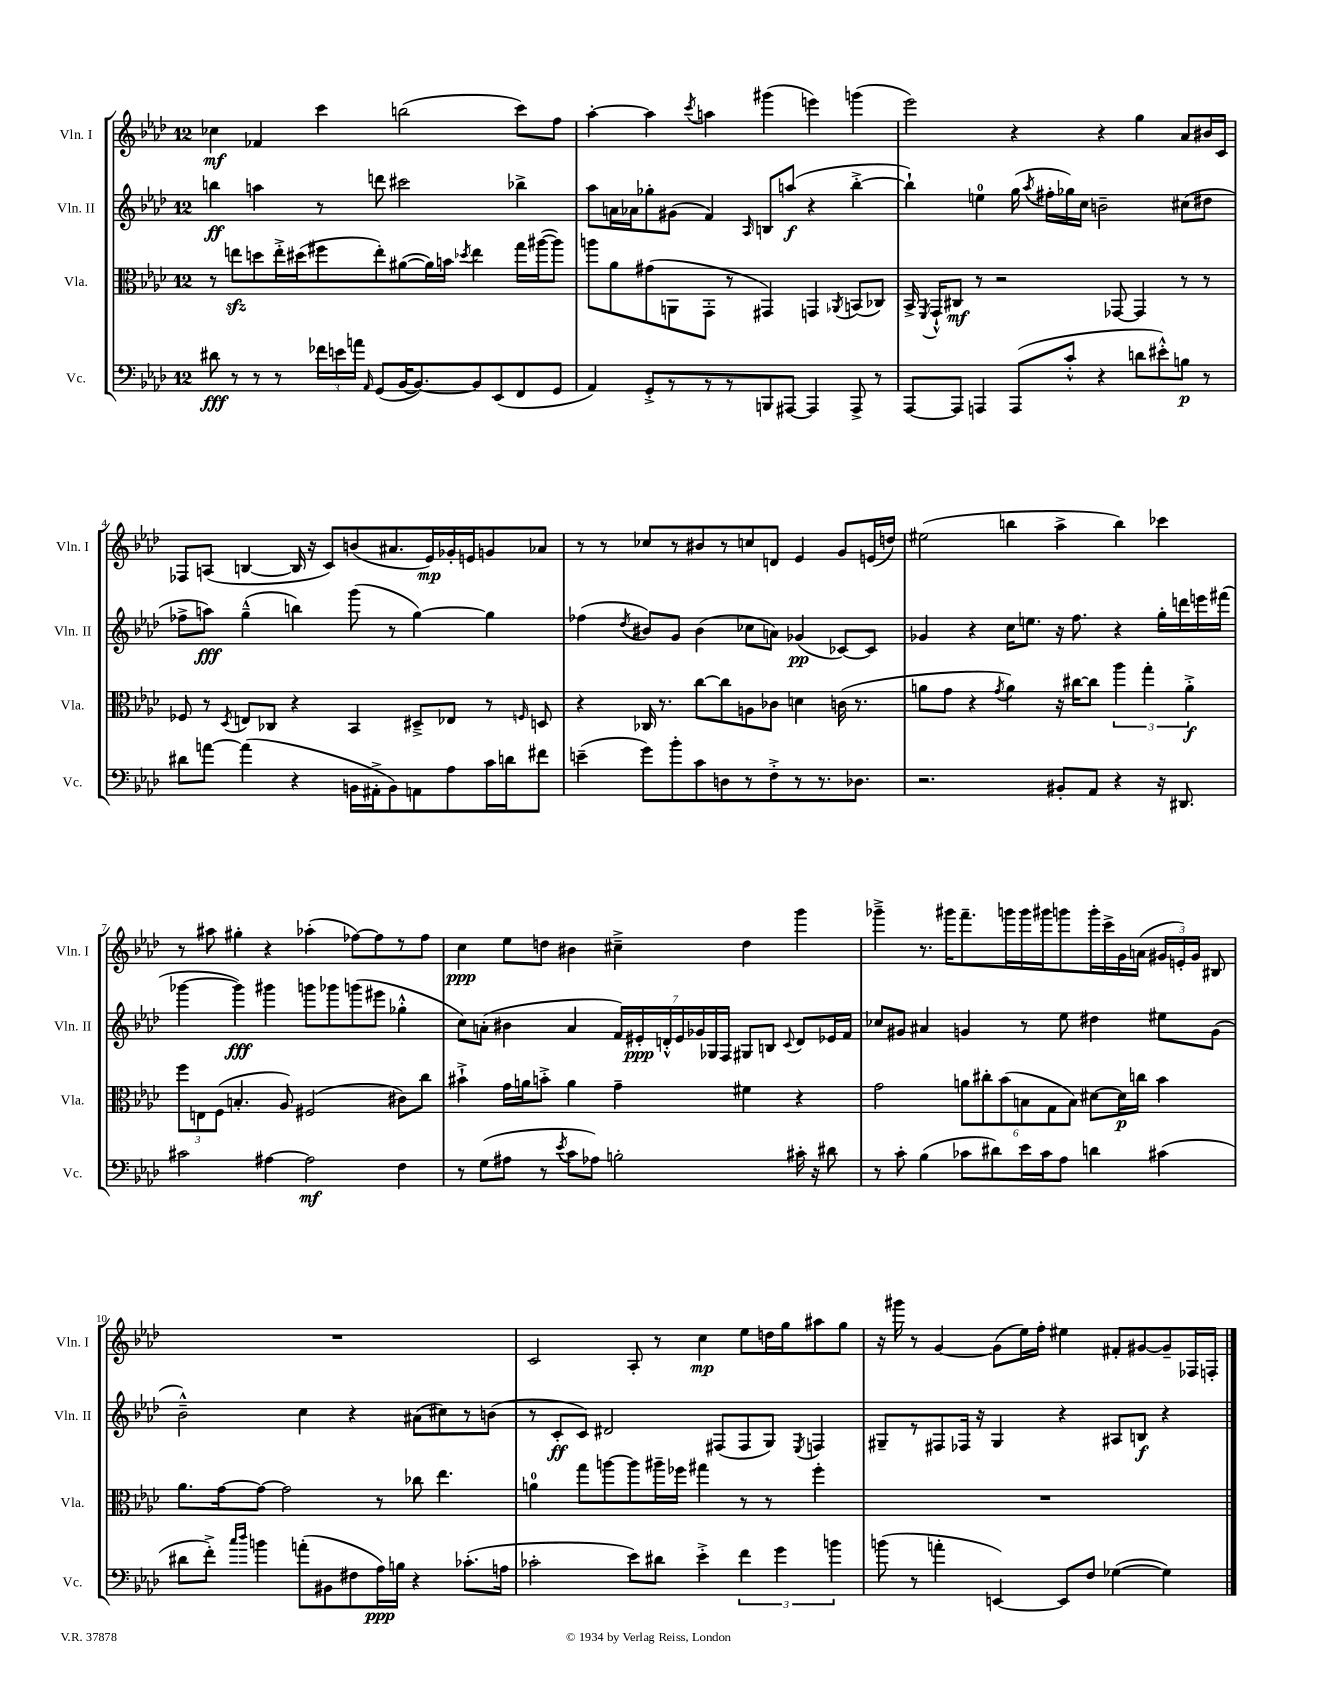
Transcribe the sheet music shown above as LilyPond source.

<<
\new StaffGroup <<
\new Staff = "s0" \with { instrumentName = "Vln. I" shortInstrumentName = "Vln. I" } {
    \clef treble \key aes \major \once \override Staff.TimeSignature.style = #'single-digit \time 12/8
    \autoBeamOff ces''4\mf fes'4 c'''4 b''2( c'''8[) f''8] |
    aes''4~-. aes''4 \acciaccatura { c'''8 } a''4 gis'''4( e'''4) g'''4( |
    ees'''2) r4 r4 g''4 aes'8[ bis'16 c'16] |
    fes8[ a8]( b4~ b16 r16 c'8[) b'8( ais'8. ees'16\mp) ges'16-. e'16 g'8 aes'8] |
    r8 r8 ces''8[ r8 bis'8 r8 c''8 d'8] ees'4 g'8[ e'16( d''16]) |
    eis''2( b''4 aes''4-> b''4) ces'''4 |
    r8 ais''8 gis''4-. r4 aes''4-.( fes''8[~) fes''8 r8 fes''8] |
    c''4\ppp ees''8[ d''8] bis'4 cis''4---> d''4 g'''4 |
    ges'''4---> r8. gis'''16[ f'''8.-- g'''16 g'''16 gis'''16 g'''8 g'''16-. c'''16-> g'16 a'16]( \tuplet 3/2 { gis'16[ e'16-.) gis'16] } bis8 |
    R1. |
    c'2 aes8-. r8 c''4\mp ees''8[ d''16 g''16 ais''8 g''8] |
    r16 gis'''16 r8 g'4~ g'8[( ees''16) f''16]-. eis''4 fis'8[-. gis'8~ gis'8-- fes16 f16]-. \bar "|." |
}
\new Staff = "s1" \with { instrumentName = "Vln. II" shortInstrumentName = "Vln. II" } {
    \clef treble \key aes \major \once \override Staff.TimeSignature.style = #'single-digit \time 12/8
    \autoBeamOff b''4\ff a''4 r8 d'''8 cis'''2 bes''4-> |
    aes''8[ a'16 aes'16 ges''8-. gis'8]( f'4) \grace { aes16 } b8[ a''8]\f( r4 bes''4~-.-> |
    bes''4-!) e''4-0 g''16( \acciaccatura { aes''8 } fis''16[-. ges''16) c''16] b'2-- cis''8[( dis''8] |
    fes''8[-> a''8]\fff) g''4---^( b''4) g'''8( r8 g''4~) g''4 |
    fes''4( \acciaccatura { des''8 } bis'8[) g'8] bis'4( ces''8[ a'8]) ges'4\pp( ces'8[~) ces'8] |
    ges'4 r4 c''16[ e''8.] r16 f''8. r4 g''16[-. d'''16 e'''16 fis'''16]( |
    ges'''4~ ges'''4\fff) gis'''4 g'''8[ ges'''8 g'''8( eis'''8] ges''4-.-^ |
    c''8[) a'8]-.( bis'4 a'4 \tuplet 7/4 { f'16[) eis'16-.\ppp d'16-.-^ eis'16 ges'16 ges16 f16] } gis8[ b8] \appoggiatura { c'8 } d'8[ ees'16 f'16] |
    ces''8[ gis'8] ais'4 g'4 r8 ees''8 dis''4 eis''8[ g'8]( |
    bes'2---^) c''4 r4 ais'8[( cis''8) r8 b'8]( |
    r8 c'8[-.\ff c'8]) dis'2 fis8[( fis8 g8]) \acciaccatura { ees8 } f4 |
    gis8[-- r8 fis8 fes16] r16 gis4 r4 ais8[ b8]\f r4 \bar "|." |
}
\new Staff = "s2" \with { instrumentName = "Vla." shortInstrumentName = "Vla." } {
    \clef alto \key aes \major \once \override Staff.TimeSignature.style = #'single-digit \time 12/8
    \autoBeamOff r8 e''8[\sfz d''8 e''16-.-> dis''16( fis''8 e''8-.) ais'8~( ais'16) b'16] \acciaccatura { des''8 } e''4 g''16[ ais''16~( ais''8]) |
    a''8[ aes'8 gis'8( a,8 g,8]-. r8 gis,4) g,4 \acciaccatura { aes,8 } b,8[( ces8]) |
    bes,16-> \acciaccatura { f,8 } g,16[-!-^ cis8]\mf r8 r2 ges,8~ ges,4 r8 r8 |
    fes8 r8 \acciaccatura { des8 } e8[ ces8] r4 bes,4 dis8[---> ees8] r8 \grace { f16 } d8 |
    r4 ces16 r8. c''8[~ c''8 a8 ces'8] d'4 c'16( r8. |
    a'8[ g'8] r4 \acciaccatura { g'8 } a'4) r16 cis''16[~ cis''8] \tuplet 3/2 { aes''4 g''4-. a'4-.->\f } |
    \tuplet 3/2 { f''8[ e8 f8]( } b4.-. aes8) fis2( cis'8[) c''8] |
    bis'4-!-> g'16[ a'16 b'8]-.-> a'4 g'4-- fis'4 r4 |
    g'2 \tuplet 6/4 { a'8[ cis''8-. bes'8( b8 g8 b8]) } dis'8[~ dis'16\p c''16] bes'4 |
    aes'8.[ g'16~ g'8]~ g'2 r8 ces''8 ees''4. |
    a'4-0 g''8[ a''8~ a''8 ais''16-- fes''16] gis''4 r8 r8 fes''4-. |
    R1. \bar "|." |
}
\new Staff = "s3" \with { instrumentName = "Vc." shortInstrumentName = "Vc." } {
    \clef bass \key aes \major \once \override Staff.TimeSignature.style = #'single-digit \time 12/8
    \autoBeamOff dis'8\fff r8 r8 r8 \tuplet 3/2 { fes'16[ e'16 a'16] } \grace { aes,16 } g,8[( bes,16~ bes,8.~) bes,8 ees,8( f,8 g,8] |
    aes,4) g,8[-.-> r8 r8 r8 b,,8 ais,,8]~ ais,,4 ais,,8-> r8 |
    aes,,8[~ aes,,8] a,,4 a,,8[( c'8]-.-^ r4 d'8[ eis'8-.-^) b8]\p r8 |
    dis'8[ a'8]~ a'4( r4 b,16[ ais,16-.-> b,8) a,8 aes8 c'16 d'16 fis'8] |
    e'4--( g'8[) bes'8-. c'8 d8 r8 f8-.-> r8 r8. des8.] |
    r2. bis,8[-. aes,8] r4 r16 dis,8. |
    cis'2 ais4~ ais2\mf f4 |
    r8 g8[( ais8] r8 \acciaccatura { ees'8 } c'8[ aes8]) b2-. cis'16-. r16 dis'8 |
    r8 c'8-. bes4( ces'8[ dis'8) ees'16 ces'16 aes8] d'4 cis'4( |
    dis'8[ f'8]-.->) \grace { c''16[ des''16] } b'4 a'8[-.( bis,8 fis8 aes16\ppp) b16] r4 ces'8.[-.( a16] |
    ces'2-. ees'8[) dis'8] ees'4-.-> \tuplet 3/2 { f'4 g'4 b'4 } |
    b'8( r8 a'4-. e,4~) e,8[ f8] ges4~( ges4) \bar "|." |
}
>>
>>
